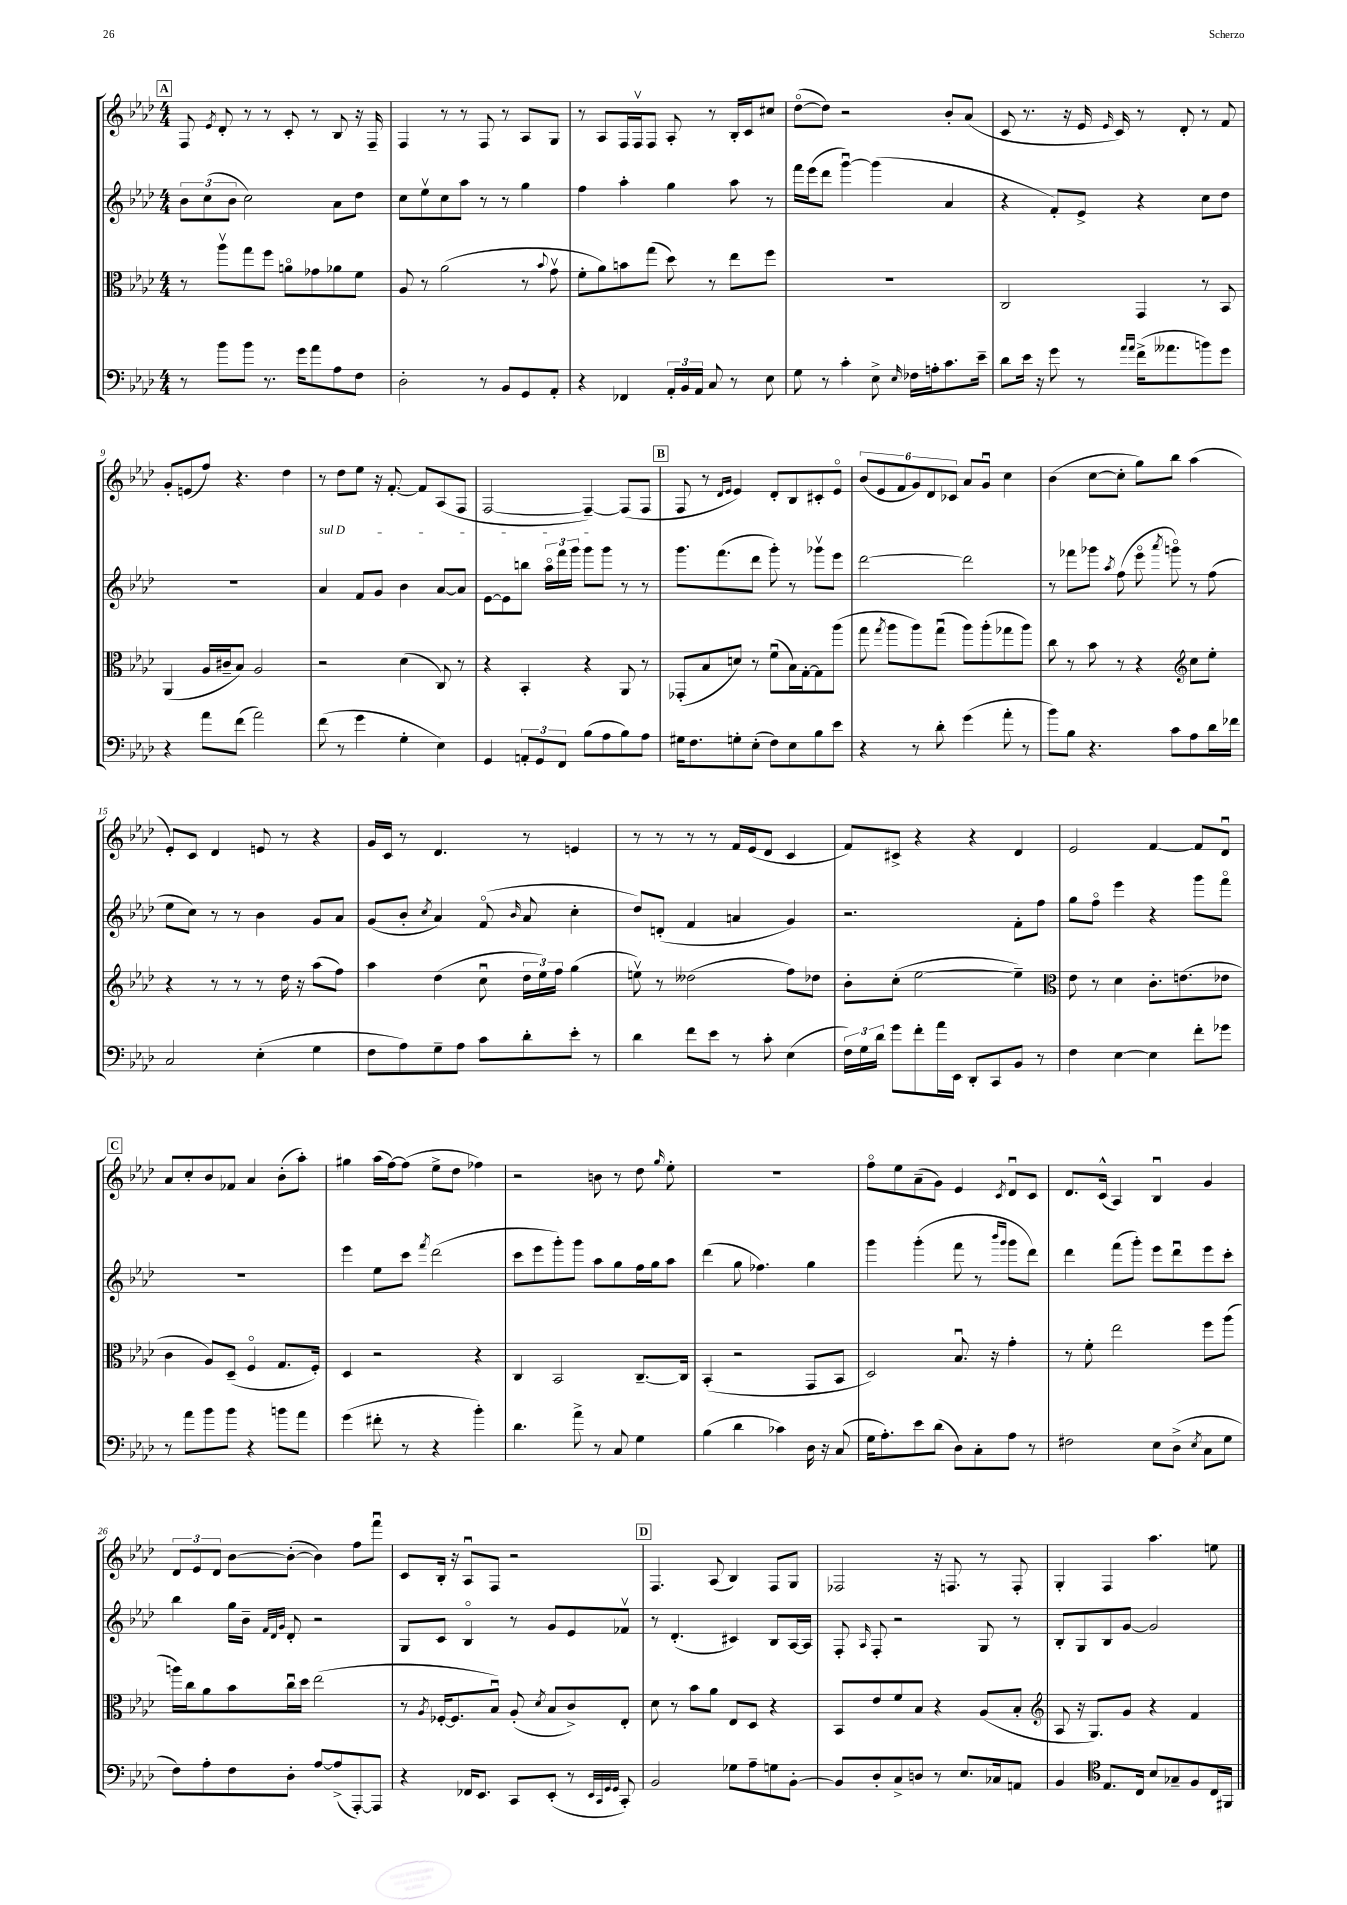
<<
\new StaffGroup <<
\new Staff = "s0" {
    \clef treble \key aes \major \numericTimeSignature \time 4/4
    \autoBeamOff \mark \markup { \box "A" } f8 \acciaccatura { ees'8 } des'8-. r8 r8 c'8-. r8 bes8 r16 f16-- |
    f4 r8 r8 f8 r8 aes8[ g8] |
    r8 aes8[ f16 f16\upbow f8] aes8-. r8 bes16[-. c'16 cis''8] |
    des''8[~\flageolet( des''8]) r2 bes'8[-. aes'8]( |
    c'8 r8. r16 ees'16 \grace { ees'16 } c'16) r8 des'8-. r8 f'8 |
    g'8[-. e'8( f''8]) r4. des''4 |
    r8 des''8[ ees''8] r16 f'8.~-. f'8[ aes8( f8] |
    f2~ f4~--) f8[( f8] |
    \mark \markup { \box "B" } f8 r8 \grace { des'16[ ees'16] } ees'4) des'8[-. bes8 cis'8-. ees'8]\flageolet |
    \tuplet 6/4 { bes'8[( ees'8 f'8 g'8) des'8 ces'8] } aes'8[ g'8]\downbow c''4 |
    bes'4( c''8[~ c''8]-. g''8[) bes''8] aes''4( |
    ees'8[-.) c'8] des'4 e'8 r8 r4 |
    g'16[ c'16] r8 des'4. r8 e'4 |
    r8 r8 r8 r8 f'16[ ees'16( des'8] c'4 |
    f'8[) cis'8]-> r4 r4 des'4 |
    ees'2 f'4~ f'8[ des'8]\downbow |
    \mark \markup { \box "C" } aes'8[ c''8-. bes'8 fes'8] aes'4 bes'8[-.( aes''8]-.) |
    gis''4 aes''16[( f''16~) f''8]( ees''8[-> des''8] fes''4) |
    r2 b'8 r8 des''8 \grace { g''16 } ees''8-. |
    R1 |
    f''8[\flageolet ees''8 aes'8--( g'8]) ees'4 \acciaccatura { c'8 } des'8[\downbow c'8] |
    des'8.[ c'16]-^( aes4) bes4\downbow g'4 |
    \tuplet 3/2 { des'8[ ees'8 des'8] } bes'8[~ bes'8]~-.( bes'4) f''8[ f'''8]\downbow |
    c'8[ bes16]-. r16 aes8[\downbow f8] r2 |
    \mark \markup { \box "D" } f4. aes8( bes4) f8[ g8] |
    fes2 r16 f8. r8 f8-. |
    g4-. f4 aes''4. e''8 \bar "|." |
}
\new Staff = "s1" {
    \clef treble \key aes \major \numericTimeSignature \time 4/4
    \autoBeamOff \mark \markup { \box "A" } \tuplet 3/2 { bes'8[ c''8( bes'8] } c''2) aes'8[ des''8] |
    c''8[ ees''8\upbow c''8 aes''8] r8 r8 g''4 |
    f''4 aes''4-. g''4 aes''8 r8 |
    f'''16[ ees'''16( des'''8] g'''4~\downbow) g'''4( aes'4 |
    r4 f'8[-.) ees'8]-> r4 c''8[ des''8] |
    R1 |
    \once \override TextSpanner.bound-details.left.text = \markup { \italic "sul D" } aes'4\startTextSpan f'8[ g'8] bes'4 aes'8[~ aes'8] |
    ees'8[~ ees'8 b''8] \tuplet 3/2 { aes''16[\flageolet f'''16 g'''16] } g'''8[ g'''8]\stopTextSpan r8 r8 |
    \mark \markup { \box "B" } g'''8.[ f'''8.( des'''8] g'''8-.) r8 ges'''8[\upbow ees'''8] |
    des'''2~ des'''2 |
    r8 fes'''8[ ges'''8] \acciaccatura { aes''8 } f''8( ees'''8\flageolet \acciaccatura { aes'''8 } g'''8\flageolet) r8 f''8( |
    ees''8[ c''8]) r8 r8 bes'4 g'8[ aes'8] |
    g'8[( bes'8]-. \acciaccatura { c''8 } aes'4) f'8\flageolet( \grace { bes'16 } aes'8 c''4-. |
    des''8[) d'8]-.( f'4 a'4 g'4) |
    r2. f'8[-. f''8] |
    g''8[ f''8]\flageolet ees'''4 r4 g'''8[ f'''8]\flageolet |
    \mark \markup { \box "C" } R1 |
    ees'''4 ees''8[ c'''8] \acciaccatura { f'''8 } des'''2( |
    c'''8[ ees'''8 g'''8-.) g'''8] aes''8[ g''8 f''16 g''16 aes''8] |
    des'''4( g''8 fes''4.) g''4 |
    g'''4 g'''4-.( f'''8 r8 \grace { bes'''16[ g'''16] } g'''8[ des'''8]) |
    des'''4 f'''8[( g'''8]-.) ees'''8[ des'''8\downbow ees'''8 c'''8]-. |
    bes''4 g''16[ bes'16]-- \grace { f'32[ des'32 g'32] } des'8-. r2 |
    g8[ c'8] bes4\flageolet r8 g'8[ ees'8 fes'8]\upbow |
    \mark \markup { \box "D" } r8 des'4.-.( cis'4) bes8[ aes16~ aes16] |
    f8-. \grace { aes16 } f8-. r2 g8 r8 |
    bes8[-. g8 bes8 g'8]~ g'2 \bar "|." |
}
\new Staff = "s2" {
    \clef alto \key aes \major \numericTimeSignature \time 4/4
    \autoBeamOff \mark \markup { \box "A" } r8 aes''8[\upbow g''8 f''8] a'8[\flageolet ges'8 aes'8 f'8] |
    aes8 r8 aes'2( r8 \appoggiatura { bes'8 } g'8\upbow |
    f'8[-. aes'8) b'8 g''8]( des''8) r8 ees''8[ f''8] |
    R1 |
    c2 g,4 r8 bes,8 |
    aes,4( aes16[ cis'16-- bes8]) aes2 |
    r2 des'4( c8) r8 |
    r4 bes,4-. r4 aes,8 r8 |
    \mark \markup { \box "B" } ges,8[-.( bes8 d'8]) r8 f'8[\downbow( bes16) g16~-. g8 aes''8]( |
    g''8 \acciaccatura { g''8 } aes''8[ aes''8) g''8]\downbow( aes''8[) aes''8-.( ges''8 aes''8]) |
    c''8 r8 bes'8 r8 r4 \clef treble c''8[ ees''8]-. |
    r4 r8 r8 r8 des''16 r16 aes''8[( f''8]) |
    aes''4 des''4( c''8\downbow \tuplet 3/2 { des''16[ ees''16) f''16] } g''4( |
    e''8\upbow) r8 deses''2( f''8[) des''8] |
    bes'8[-. c''8]-.( ees''2~ ees''4--) |
    \clef alto ees'8 r8 des'4 c'8.[-. e'8.( ees'8] |
    \mark \markup { \box "C" } c'4 aes8[) des8]--( f4\flageolet g8.[ f16]-.) |
    des4 r2 r4 |
    c4 bes,2 c8.[~-- c16] |
    bes,4-.( r2 g,8[ bes,8] |
    des2) bes8.\downbow r16 g'4-. |
    r8 f'8-. ees''2 f''8[ aes''8]( |
    a''16[) c''16 aes'8 bes'8 c''16\downbow des''16] ees''2( |
    r8 \acciaccatura { aes8 } fes16[~-. fes8. bes8]\downbow) aes8-.( \acciaccatura { des'8 } bes8[ c'8->) ees8]-. |
    \mark \markup { \box "D" } des'8 r8 bes'8[ aes'8] ees8[ des8] r4 |
    bes,8[ ees'8 f'8 bes8] r4 aes8[( bes8]-. |
    \clef treble aes8 r16 g8.[) g'8] r4 f'4 \bar "|." |
}
\new Staff = "s3" {
    \clef bass \key aes \major \numericTimeSignature \time 4/4
    \autoBeamOff \mark \markup { \box "A" } r8 bes'8[ bes'8] r8. g'16[ aes'8 aes8 f8] |
    des2-. r8 bes,8[ g,8 aes,8]-. |
    r4 fes,4 \tuplet 3/2 { aes,16[-. bes,16 aes,16] } c8 r8 ees8 |
    g8 r8 c'4-. ees8-> \grace { ees16 } fes16[ a16-. c'8. ees'16]-- |
    des'8[ ees'16] r16 g'8 r8 \grace { aes'16[ aes'16] } f'16[->( aeses'8. b'8) g'8] |
    r4 aes'8[ f'8]( aes'2) |
    f'8( r8 g'4 g4-. ees4) |
    g,4 \tuplet 3/2 { a,8[-. g,8 f,8] } bes8[( aes8 bes8) aes8] |
    \mark \markup { \box "B" } gis16[ f8. g8-. ees8]-.( f8[) ees8 bes8 ees'8] |
    r4 r8 des'8-. g'4( aes'8-. r8 |
    bes'8[) bes8] r4. c'8[ aes8 des'16 fes'16] |
    c2 ees4-.( g4 |
    f8[ aes8) g8-- aes8] c'8[ des'8-. ees'8]-. r8 |
    des'4 f'8[ ees'8] r8 c'8-. ees4( |
    \tuplet 3/2 { f16[) g16 des'16] } g'8[ f'8-. aes'16 ees,16] des,8[-. c,8 bes,8] r8 |
    f4 ees4~ ees4 f'8[-. ges'8] |
    \mark \markup { \box "C" } r8 aes'8[ bes'8 bes'8] r4 b'8[ aes'8] |
    g'4( fis'8-. r8 r4 bes'4-.) |
    des'4. aes'8-> r8 c8 g4 |
    bes4( des'4 ces'4) des16 r16 c8( |
    g16[ aes8.-.) ees'8 des'8]( des8[) c8-. aes8] r8 |
    fis2 ees8[ des8]->( \acciaccatura { ees8 } c8[ g8] |
    f8[) aes8-. f8 des8]-. aes8[~ aes8->( aes,,8~-.) aes,,8] |
    r4 fes,16[ ees,8.] c,8[ ees,8]-.( r8 \grace { ees,32[ c,32 g,32 g,32] } c,8-.) |
    \mark \markup { \box "D" } bes,2 ges8[ aes8-- g8 bes,8]~-. |
    bes,8[ des8-. c8-> d8] r8 ees8.[ ces16 a,8] |
    bes,4 \clef tenor ees8.[ c16] bes8[ ges8-- f8 c16 fis,16] \bar "|." |
}
>>
>>
\layout { \context { \Score currentBarNumber = #4 } }
